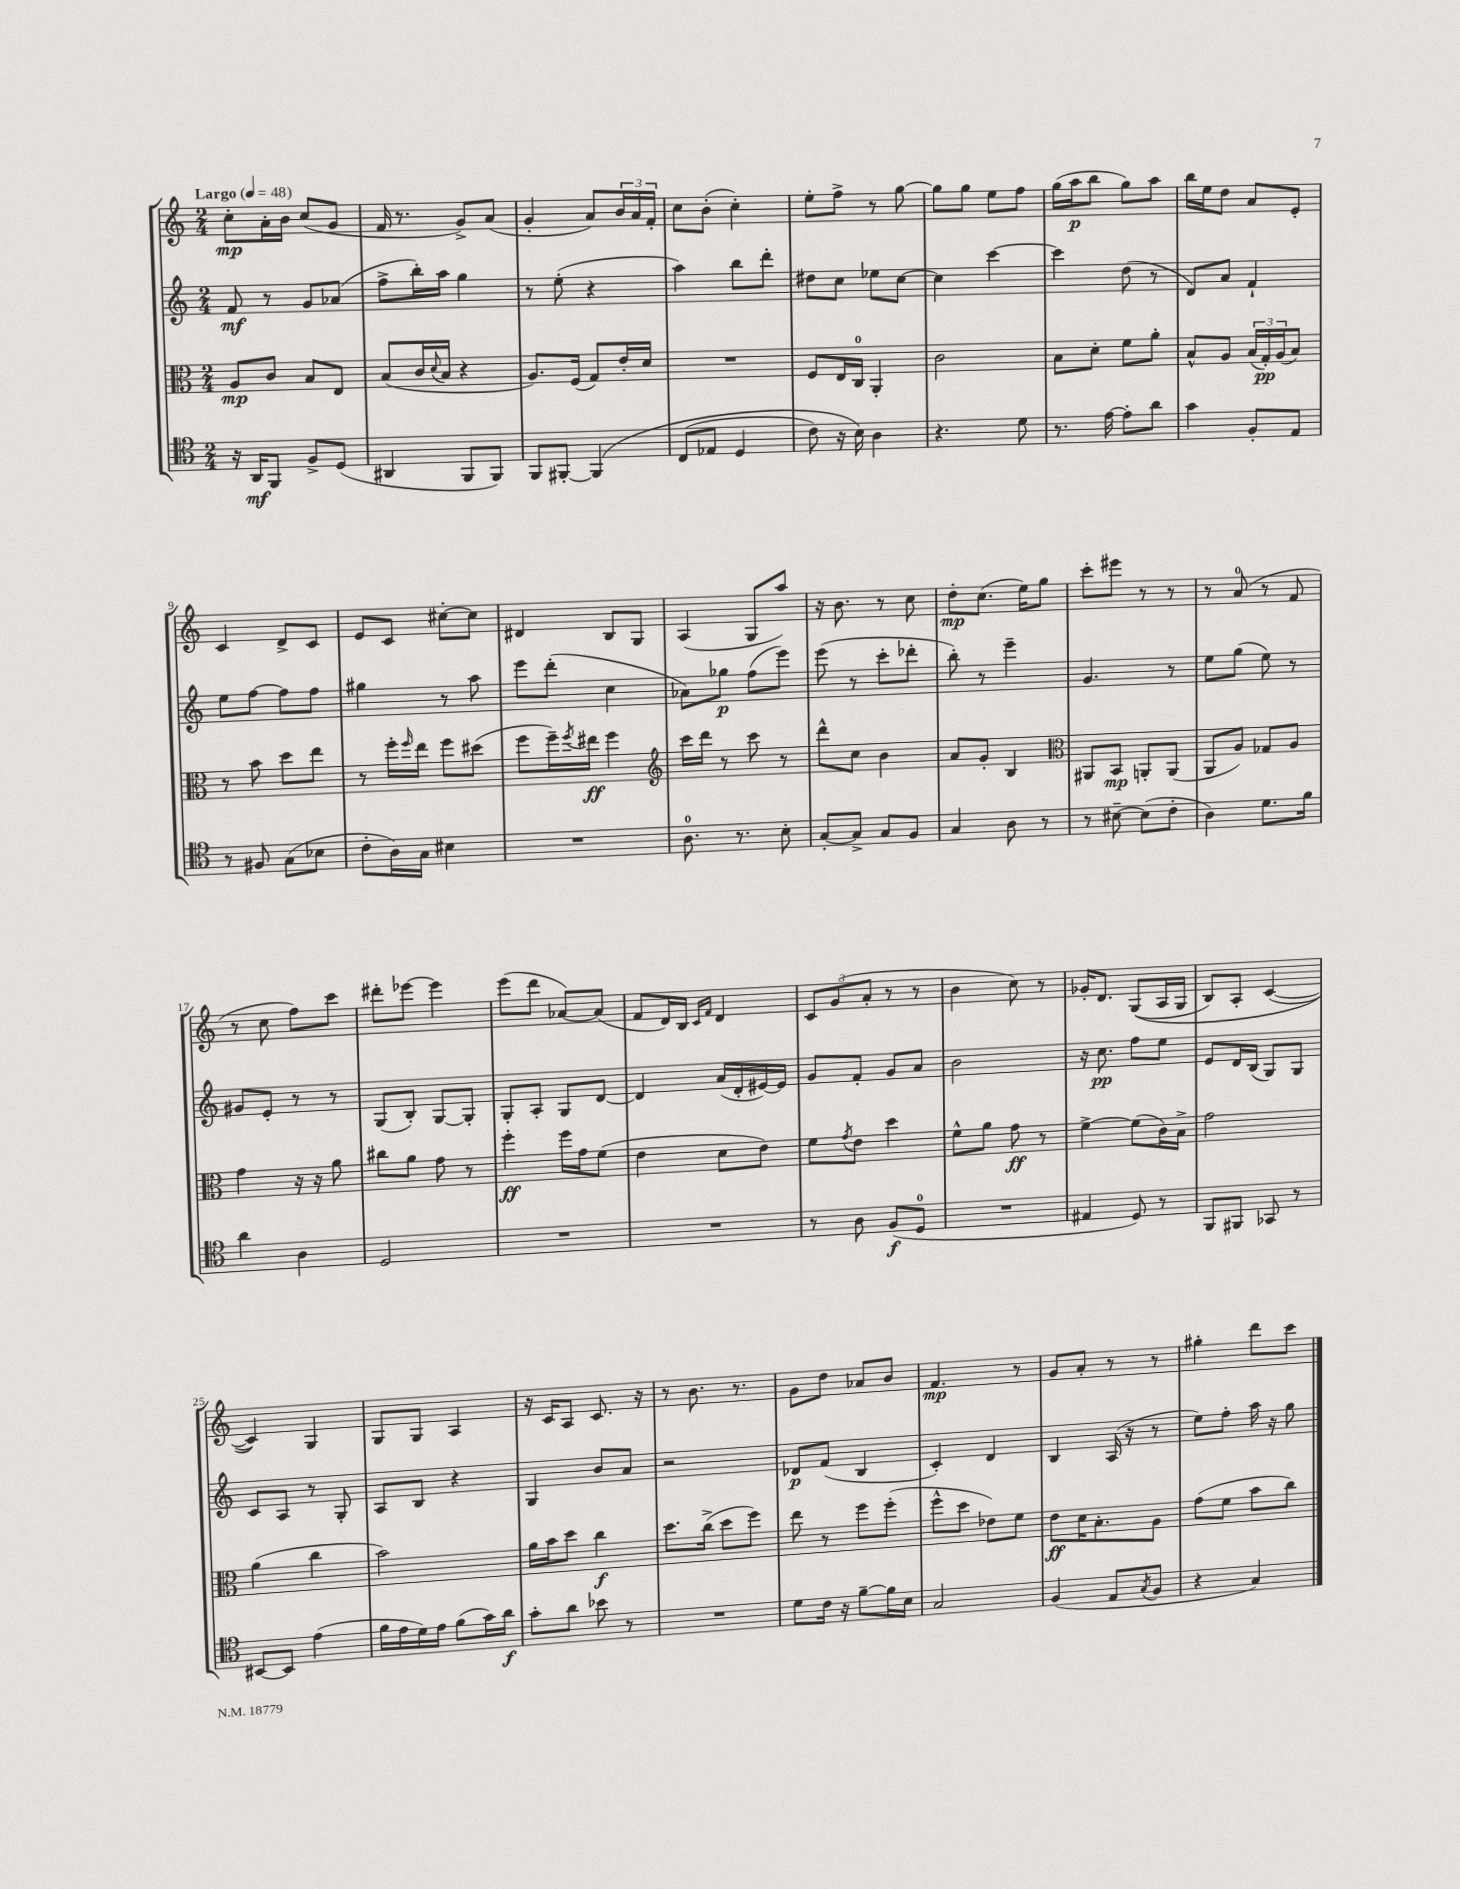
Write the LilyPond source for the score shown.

<<
\new StaffGroup <<
\new Staff = "s0" {
    \clef treble \key c \major \numericTimeSignature \time 2/4 \tempo "Largo" 4 = 48
    c''8-.\mp a'16-. b'16 c''8( g'8 |
    f'16 r8. g'8->) a'8( |
    g'4-. a'8) \tuplet 3/2 { b'16 a'16 f'16-. } |
    c''8 b'8-.( c''4-.) |
    e''8-. f''8-> r8 g''8~ |
    g''8 g''8 e''8 f''8 |
    g''16( a''16\p b''8 g''8) a''8 |
    b''16 e''16 d''8 a'8 e'8-. |
    c'4 d'8-> c'8 |
    e'8 c'8 cis''8~-. cis''8 |
    dis'4 b8 g8 |
    a4( g8 a''8) |
    r16 b'8. r8 c''8 |
    d''8-.\mp c''8.( e''16) g''8 |
    c'''8-. eis'''8 r8 r8 |
    r8 a'8-0( r8 f'8 |
    r8 c''8 f''8) c'''8 |
    dis'''8-. ees'''8~ ees'''4 |
    e'''8( d'''8 aes'8~) aes'8( |
    f'8 d'16) b16 \grace { c'16 f'16 } d'4 |
    \tuplet 3/2 { c'8 g'8( a'8-. } r8 r8 |
    b'4 c''8) r8 |
    ges'16-. d'8. g8(\( a16 g16 |
    b8) a8-. c'4~( |
    c'4)\) g4 |
    g8 g8 a4 |
    r16 c'16 a8 c'8. r16 |
    r8 b'8. r8. |
    g'8 d''8 aes'8 b'8 |
    f'4.\mp r8 |
    g'8 a'8-. r8 r8 |
    gis''4-. d'''8 c'''8 \bar "|." |
}
\new Staff = "s1" {
    \clef treble \key c \major \numericTimeSignature \time 2/4
    f'8\mf r8 g'8 aes'8( |
    f''8-> b''16-.) a''16 g''4 |
    r8 e''8-.( r4 |
    a''4) b''8 d'''8-. |
    dis''8 c''8 ees''8 c''8~ |
    c''4 c'''4~ |
    c'''4 d''8( r8 |
    d'8) a'8 f'4-! |
    e''8 f''8~ f''8 f''8 |
    gis''4 r8 a''8 |
    e'''8 d'''8-.( c''4 |
    aes'8) ges''8\p f''8( e'''8) |
    e'''8( r8 c'''8-. des'''8-. |
    b''8-.) r8 e'''4-- |
    g'4. r8 |
    e''8 g''8( e''8) r8 |
    gis'8 e'8-. r8 r8 |
    g8( b8-.) g8~ g8-. |
    g8-. a8-. g8 d'8~ |
    d'4 a'16( d'16-. eis'16~) eis'16 |
    g'8 f'8-. g'8 a'8 |
    b'2 |
    r16 c''8.\pp f''8 e''8 |
    e'8 d'16 b16( g8) g8 |
    c'8 a8 r8 g8-. |
    a8 b8 r4 |
    g4 b'8 a'8 |
    r2 |
    des'8\p f'8( b4 |
    c'4-.) d'4 |
    b4 a16( r16 r8 |
    e''8) f''8-. a''16 r16 g''8 \bar "|." |
}
\new Staff = "s2" {
    \clef alto \key c \major \numericTimeSignature \time 2/4
    a8\mp c'8 b8 e8 |
    b8( c'16 \appoggiatura { d'8 } b16 r4 |
    a8.) f16( g8) e'16-. d'16 |
    R2 |
    f8 e16 c16-0 a,4-. |
    c'2 |
    b8 d'8-. f'8 a'8-. |
    b8-^ a8 \tuplet 3/2 { b16( g16-.\pp) a16( } b8) |
    r8 b'8 d''8 e''8 |
    r8 f''16-. \grace { f''16 } e''16 f''8 dis''8( |
    f''8 f''16--) \acciaccatura { f''8 } eis''16\ff f''4 |
    \clef treble c'''16 d'''16 r8 c'''8 r8 |
    d'''8-^ c''8 b'4 |
    a'8 g'8-. b4 |
    \clef alto ais,8 b,8\mp a,8-. a,8( |
    a,8 a8) ges8 a8 |
    g'4 r16 r16 a'8 |
    cis''8 a'8 g'8 r8 |
    f''4-.\ff f''16 g'16 f'8( |
    e'4 d'8 e'8) |
    f'8 \acciaccatura { g'8 } e'8 d''4 |
    f'8-^ a'8 g'8\ff r8 |
    f'4~-> f'8( c'16) b16-> |
    g'2 |
    a'4( c''4 |
    b'2) |
    a'16 b'16 d''8 c''4\f |
    d''8. c''16->( d''8 f''8) |
    e''8 r8 f''8 f''8-.( |
    f''8-^ d''8 ees'8) f'8 |
    e'8\ff d'16 b8.-. a8 |
    g'8( f'8 b'8 c''8) \bar "|." |
}
\new Staff = "s3" {
    \clef tenor \key c \major \numericTimeSignature \time 2/4
    r16 a,16\mf f,8 f8-> d8( |
    ais,4 f,8 f,8) |
    f,8 fis,8~-. fis,4\( |
    c8( ees8 d4 |
    c'8) r16 b16\) a4 |
    r4. d'8 |
    r8. e'16~ e'8-. a'8 |
    g'4 f8-. e8 |
    r8 fis8 g8( bes8 |
    c'8-. a16) g16 bis4 |
    R2 |
    a8.-0 r8. b8-. |
    g8~-. g8-> g8 f8 |
    g4 a8 r8 |
    r8 bis8~-- bis8( c'8-. |
    a4) d'8. f'16 |
    a'4 a4 |
    d2 |
    R2 |
    R2 |
    r8 a8 f8\f( d8-0 |
    R2 |
    eis4 d8) r8 |
    f,8 fis,8 ges,8 r8 |
    bis,8~ bis,8 e'4( |
    f'16 e'16 d'16) e'16 f'8( g'16) a'16\f |
    g'8-. a'8 bes'8 r8 |
    R2 |
    d'8 c'16 r16 f'8~-- f'16 b16 |
    g2 |
    f4( e8 \acciaccatura { g8 } f8 |
    r4 g4) \bar "|." |
}
>>
>>
